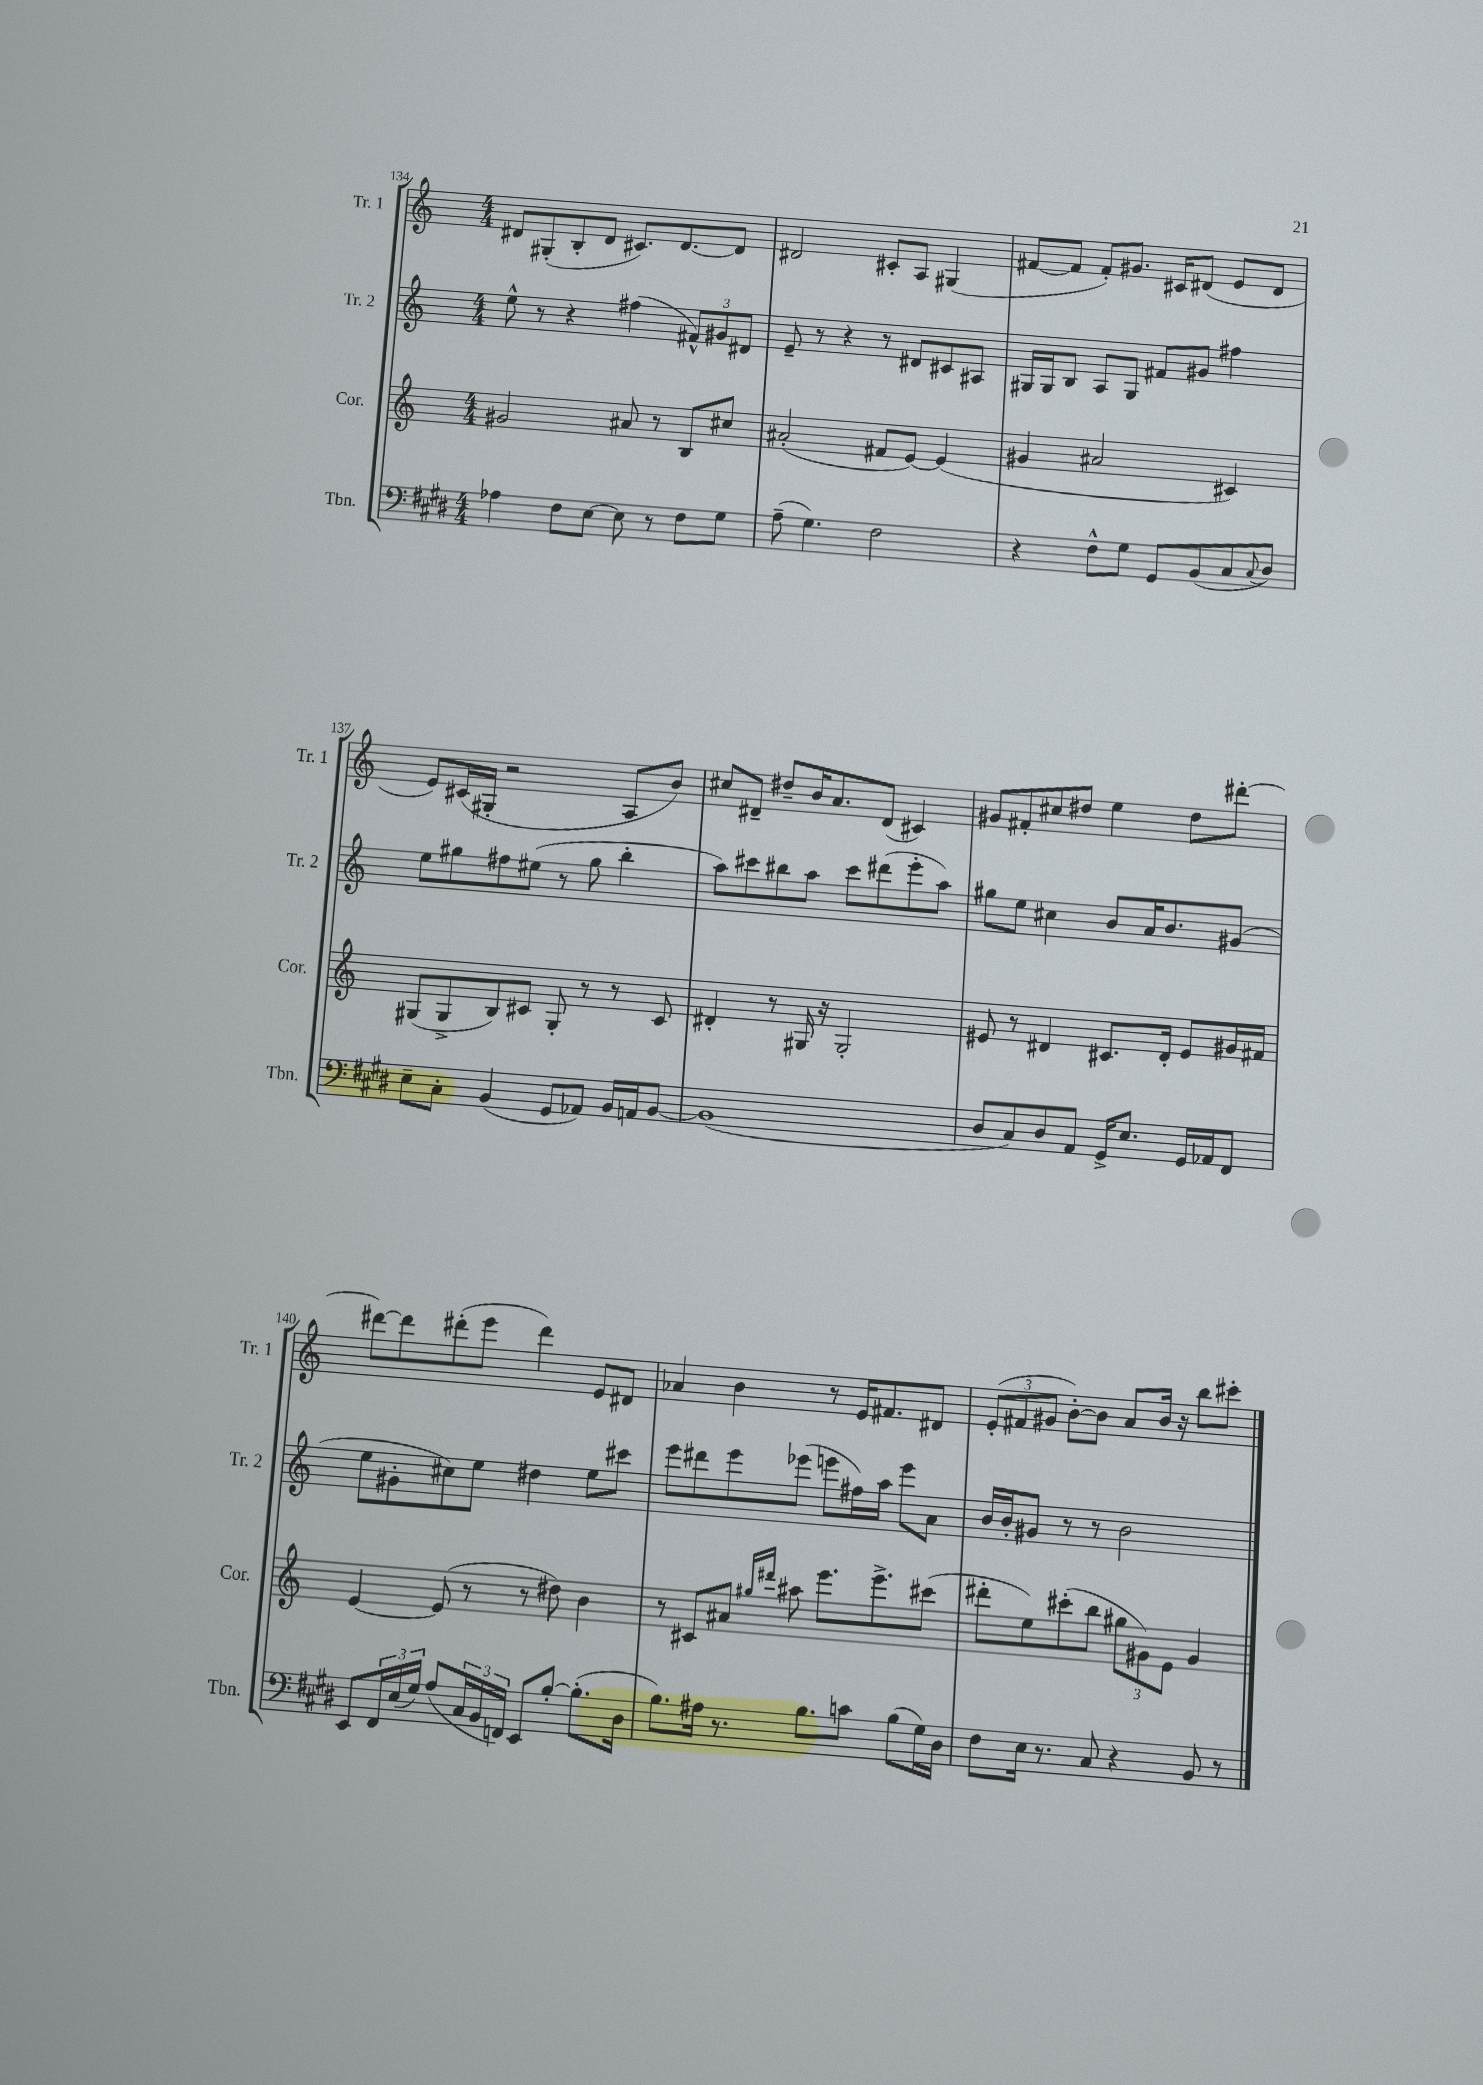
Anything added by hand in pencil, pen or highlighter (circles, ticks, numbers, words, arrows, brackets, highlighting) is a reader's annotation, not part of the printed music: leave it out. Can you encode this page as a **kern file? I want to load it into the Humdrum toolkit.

**kern	**kern	**kern	**kern
*staff4	*staff3	*staff2	*staff1
*clefF4	*clefG2	*clefG2	*clefG2
*k[f#c#g#d#]	*k[]	*k[]	*k[]
*M4/4	*M4/4	*M4/4	*M4/4
4A-	2g#	8ee^^	8d#
.	.	8r	(8G#'
8F#	.	4r	8B'
[8E	.	.	8d#
8E]	8a#	(4ff#	8.c#)
8r	8r	.	.
.	.	.	[8.d#
8F#	8B	12f#^^)	.
.	.	12g#	.
8G#	8cc#	.	8d#]
.	.	12d#	.
=	=	=	=
(8A~	(2a#'	8e~	2d#
4.G#)	.	8r	.
.	.	4r	.
2F#	8f#	8r	8c#'
.	[8e)	8d#	8A
.	(4e]	8c#	(4G#
.	.	8A#	.
=	=	=	=
4r	4g#	16G#	[8f#
.	.	16G#	.
.	.	8B	8f#]
8F#^^	2a#	8A	8f#')
8G#	.	8G#	8.g#
8GG#	.	8f#	.
.	.	.	16c#
(8BB	.	8g#	(8d#
8C#	4c#)	4ff#	8e
8qqC#	.	.	.
8D#)	.	.	8d#
=	=	=	=
8E~	(8G#	8ee	8e)
8C#'	8G#^	8gg#	(16c#
.	.	.	16G#'
(4BB	8B)	8ff#	2r
.	8c#	(8ee#	.
8GG#	8G#'	8r	.
8AA-)	8r	8gg#	.
16BB	8r	4bb'	8A
16AA	.	.	.
[8BB	8c#	.	8b)
=	=	=	=
(1BB]	4d#'	8aa)	8cc#
.	.	8ccc#	8d#~
.	8r	8bb#	8dd#~
.	16G#	8aa	16b
.	16r	.	8.a
.	2G#'	8ccc#	.
.	.	(8ddd#	(8d#
.	.	8eee'	4c#)
.	.	8aa)	.
=	=	=	=
8D#	8e#	8gg#	8g#
8C#)	8r	8ee	8f#'
8D#	4d#	4cc#	8cc#
8AA	.	.	8dd#
16GG#^	8.c#	8b	4ee
8.E	.	.	.
.	.	16a	.
.	16d#'	8.b	.
16GG#	8e#	.	8dd#
16AA-	.	.	.
8FF#	16g#	(8g#	[8ddd#'
.	16f#	.	.
=	=	=	=
8EE	[4e	8ee	8ddd#_
24FF#	.	8g#'	8ddd#]
(24E	.	.	.
24G#)	.	.	.
(8A	(8e]	8cc#)	(8ddd#'
24C#	8r	8ee	8eee
24BB	.	.	.
24FF)	.	.	.
8EE	8r	4dd#	4ddd#)
[8B'	8dd#)	.	.
(8.B']	4b	8ee	8e
.	.	8ccc#	8d#
16D#	.	.	.
=	=	=	=
8.B)	8r	8eee	4a-
.	8c#	8ddd#	.
16A#	.	.	.
8.r	8a#	8eee	4b
.	16qqgg#	.	.
.	16qqddd#	.	.
.	8aa#	(8eee-	.
8.B	.	.	.
.	8.eee	8eee	8r
8c	.	16ff#)	16e
.	8.eee^	16aa	8.f#
(8B	.	8eee	.
16G#)	(8ccc#	8a	8d#
16D#	.	.	.
=	=	=	=
8F#	8ddd#'	16b	(12e'
.	.	16b'	.
.	.	.	12f#
16E	8ee)	8g#	.
.	.	.	12g#
8.r	.	.	.
.	(8ccc#'	8r	[8b')
8C#	8bb	8r	8b]
4r	12gg#	2b	8a
.	12g#)	.	.
.	.	.	16b
.	12e	.	.
.	.	.	16r
8BB	4g#	.	8bb
8r	.	.	8ccc#'
==	==	==	==
*-	*-	*-	*-
